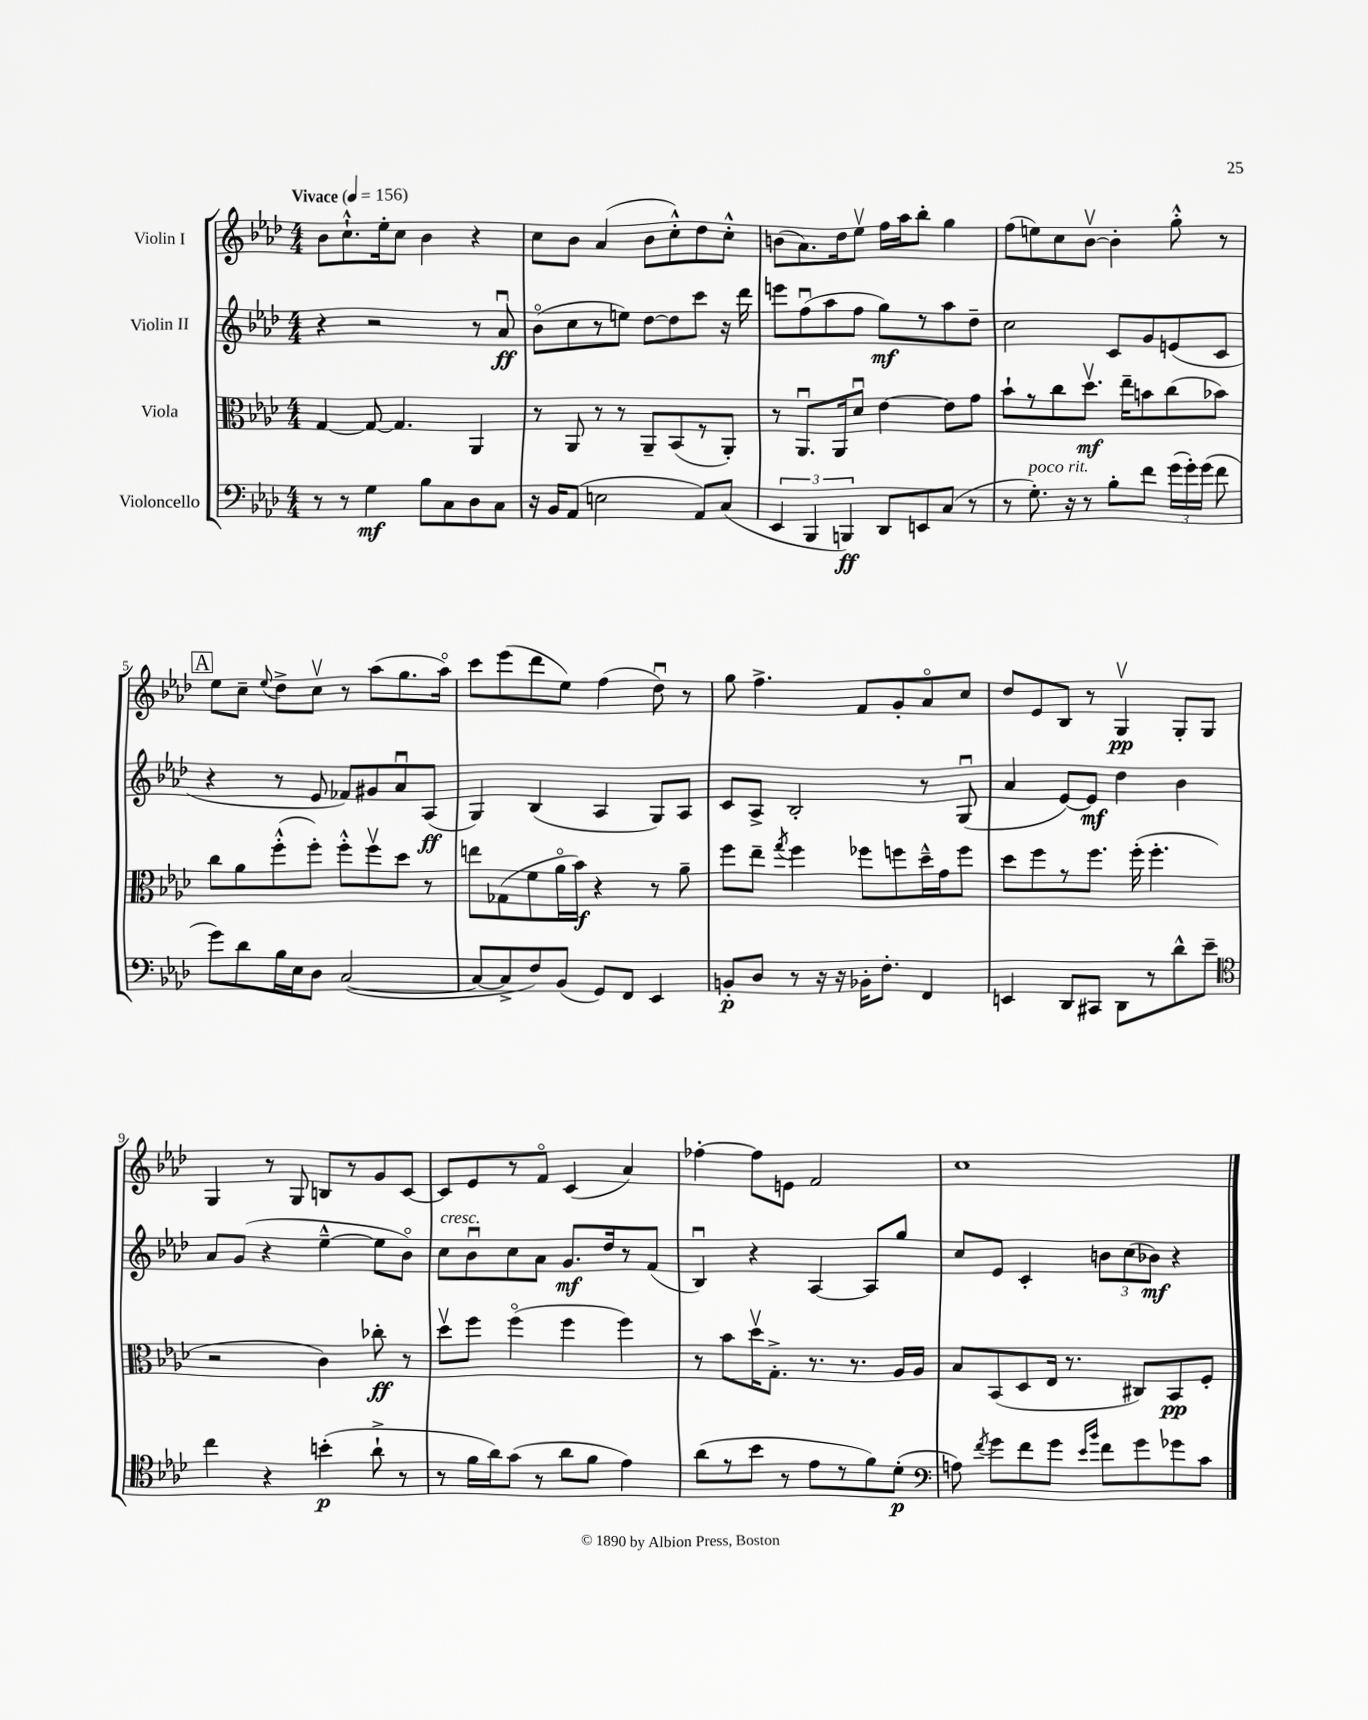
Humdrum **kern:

**kern	**dynam	**kern	**dynam	**kern	**dynam	**kern	**dynam
*part4	*part4	*part3	*part3	*part2	*part2	*part1	*part1
*staff4	*staff4	*staff3	*staff3	*staff2	*staff2	*staff1	*staff1
*I"Violoncello	*	*I"Viola	*	*I"Violin II	*	*I"Violin I	*
*clefF4	*	*clefC3	*	*clefG2	*	*clefG2	*
*k[b-e-a-d-]	*	*k[b-e-a-d-]	*	*k[b-e-a-d-]	*	*k[b-e-a-d-]	*
*M4/4	*	*M4/4	*	*M4/4	*	*M4/4	*
*MM156	*	*MM156	*	*MM156	*	*MM156	*
=1	=1	=1	=1	=1	=1	=1	=1
!	!	!	!	!	!	!LO:TX:a:B:t=Vivace	!
8r	.	[4G/	.	4r	.	8b-\L	.
8r	.	.	.	.	.	8.cc`^^\	.
4G\	mf	8G/_	.	2r	.	.	.
.	.	.	.	.	.	16ee-'\k	.
.	.	4.G/]	.	.	.	8cc\J	.
8B-\L	.	.	.	.	.	4b-\	.
8C\	.	.	.	.	.	.	.
8D-\	.	4AA-/	.	8r	.	4r	.
8C\J	.	.	.	8a-u/	ff	.	.
=2	=2	=2	=2	=2	=2	=2	=2
16r	.	8r	.	(8b-\L	.	8cc\L	.
16BB-/KL	.	.	.	.	.	.	.
(8AA-/J	.	8AA-/	.	8cc\	.	8b-\J	.
2En\	.	8r	.	8r	.	(4a-/	.
.	.	8r	.	8een\J)	.	.	.
.	.	8AA-~/L	.	[8dd-\L	.	8b-\L	.
.	.	(8BB-/	.	8dd-\]	.	8cc'^^\)	.
8AA-/L)	.	8r	.	8ccc\J	.	8dd-\	.
(8C/J	.	8AA-'/J)	.	16r	.	8cc'^^\J	.
.	.	.	.	16ddd-\	.	.	.
=3	=3	=3	=3	=3	=3	=3	=3
6EE-/	.	8r	.	8eeen\L	.	(8bn\L	.
.	.	8.AA-u/L	.	(8ffu\	.	8.a-\)	.
6BBB-/	.	.	.	.	.	.	.
.	.	.	.	8aa-\	.	.	.
.	.	16AA-/k	.	.	.	16dd-\k	.
6BBBn/)	ff	.	.	.	.	.	.
.	.	8d-u/J	.	8ff\J	.	8ee-v\J	.
8DD-/L	.	[4e-\	.	8gg\L)	mf	16ff\LL	.
.	.	.	.	.	.	16aa-\J	.
8EEn/	.	.	.	8r	.	8bb-'\J	.
(8C/J	.	8e-\L]	.	8aa-\	.	4gg\	.
8r	.	8g\J	.	8dd-~\J	.	.	.
=4	=4	=4	=4	=4	=4	=4	=4
8r	.	8b-`\L	.	2cc\	.	(8ff\L	.
!LO:TX:a:i:t=poco rit.	!	!	!	!	!	!	!
8.G'\)	.	8r	.	.	.	8een\)	.
.	.	8cc\	.	.	.	8cc\	.
16r	.	.	.	.	.	.	.
8r	.	8.dd-v\J	mf	.	.	[8b-v\J	.
8B-'\L	.	.	.	8c/L	.	4b-'\]	.
.	.	16ee-~\KL	.	.	.	.	.
8f\J	.	8bn\	.	8g/	.	.	.
(24g\LL	.	(8cc\	.	(8en/	.	8gg'^^\	.
24g'\)	.	.	.	.	.	.	.
(24g\JJ	.	.	.	.	.	.	.
8f\	.	8b-X\J)	.	8c/J	.	8r	.
!!LO:LB:g=z
!!LO:REH:place=s1:t=A
=5	=5	=5	=5	=5	=5	=5	=5
8g\L)	.	8cc\L	.	4r	.	8ee-\L	.
8d-\	.	8a-\	.	.	.	8cc~\J	.
.	.	.	.	.	.	8qqee-/	.
16B-\L	.	(8ff'^^\	.	8r	.	8dd-^\L	.
16E-\J	.	.	.	.	.	.	.
8D-\J	.	8ff'\J)	.	8e-/	.	8ccv\J	.
([2C/	.	8ff'^^\L	.	8f-X/L)	.	8r	.
.	.	8ffv\	.	8g#X/	.	(8aa-\L	.
.	.	8dd-\J	.	8a-u/	.	8.gg\	.
.	.	8r	.	(8A-/J	ff	.	.
.	.	.	.	.	.	16aa-\Jk)	.
=6	=6	=6	=6	=6	=6	=6	=6
8C/L_	.	8een\L	.	4G/)	.	8ccc\L	.
8C^/]	.	(8G-X\	.	.	.	(8eee-\	.
8F/)	.	8f\	.	(4B-/	.	8ddd-\	.
(8BB-/J	.	16a-\L	.	.	.	8ee-\J)	.
.	.	16b-\JJ)	f	.	.	.	.
8GG/L)	.	4r	.	4A-/	.	(4ff\	.
8FF/J	.	.	.	.	.	.	.
4EE-/	.	8r	.	8G/L)	.	8dd-u\)	.
.	.	8a-~\	.	8A-/J	.	8r	.
=7	=7	=7	=7	=7	=7	=7	=7
8BBn'/L	p	8ff\L	.	8c/L	.	8gg\	.
8D-/J	.	8ee-~\J	.	8A-^/J	.	4.ff^\	.
.	.	8qgg/	.	.	.	.	.
8r	.	4ff\	.	2B-'/	.	.	.
16r	.	.	.	.	.	.	.
16r	.	.	.	.	.	.	.
16BB-X'\KL	.	8ff-X\L	.	.	.	8f/L	.
8.F'\J	.	.	.	.	.	.	.
.	.	8ffn\	.	.	.	8g'/	.
4FF/	.	16dd-~^^\L	.	8r	.	8a-/	.
.	.	16g\J	.	.	.	.	.
.	.	8ff\J	.	(8Gu/	.	8cc/J	.
=8	=8	=8	=8	=8	=8	=8	=8
4EEn/	.	8dd-\L	.	4a-/	.	8dd-/L	.
.	.	8ff\	.	.	.	8e-/	.
8DD-/L	.	8r	.	[8e-/L)	.	8B-/J	.
8CC#X/J	.	8.ff\J	.	8e-/J]	mf	8r	.
8DD-\L	.	.	.	4dd-\	.	4Gv/	pp
.	.	(16ff'\	.	.	.	.	.
8r	.	4.ff'\	.	.	.	.	.
8d-^^\	.	.	.	4b-\	.	8G'/L	.
8e-~\J	.	.	.	.	.	8G/J	.
!!LO:LB:g=z
=9	=9	=9	=9	=9	=9	=9	=9
*clefC4	*	*	*	*	*	*	*
4cc\	.	2r	.	8a-/L	.	4G/	.
.	.	.	.	(8g/J	.	.	.
4r	.	.	.	4r	.	8r	.
.	.	.	.	.	.	8G/	.
(4bn'\	p	4c\)	.	[4ee-~^^\	.	8Bn/L	.
.	.	.	.	.	.	8r	.
8a-`^\	.	8cc-X'\	ff	8ee-\L]	.	8g/	.
8r	.	8r	.	8b-\J)	.	[8c/J	.
=10	=10	=10	=10	=10	=10	=10	=10
!	!	!	!	!LO:TX:a:i:t=cresc.	!	!	!
8r	.	8dd-v\L	.	8cc\L	.	8c/L]	.
16f\LL	.	8ff\J	.	8b-u\	.	8e-/	.
16a-\J)	.	.	.	.	.	.	.
(8g\J	.	(4ff\	.	8cc\	.	8r	.
8r	.	.	.	8a-\J	.	8f/J	.
8a-\L	.	4ff\	.	8.g/L	mf	(4c/	.
8f\J	.	.	.	.	.	.	.
.	.	.	.	16dd-/k	.	.	.
4e-\)	.	4ff\)	.	8r	.	4a-/)	.
.	.	.	.	(8f/J	.	.	.
=11	=11	=11	=11	=11	=11	=11	=11
(8a-\L	.	8r	.	4B-u/)	.	[4ff-X'\	.
8r	.	8b-\L	.	.	.	.	.
8b-\J	.	16dd-v\K	.	4r	.	8ff-\L]	.
.	.	8.G'^\J	.	.	.	.	.
8r	.	.	.	.	.	8en\J	.
8e-\L	.	8.r	.	[4A-/	.	2f/	.
8r	.	.	.	.	.	.	.
.	.	8.r	.	.	.	.	.
8f\)	.	.	.	8A-/L]	.	.	.
(8d-'\J	p	16A-/LL	.	8gg/J	.	.	.
.	.	16A-/JJ	.	.	.	.	.
=12	=12	=12	=12	=12	=12	=12	=12
*clefF4	*	*	*	*	*	*	*
8An\)	.	8B-/L	.	8cc/L	.	1cc	.
8qf/	.	.	.	.	.	.	.
8g\L	.	(8BB-/	.	8e-/J	.	.	.
8f\	.	8D-/	.	4c'/	.	.	.
8g\J	.	16E-/Jk	.	.	.	.	.
.	.	8.r	.	.	.	.	.
16qqe-/LL	.	.	.	.	.	.	.
16qqb-/JJ	.	.	.	.	.	.	.
8f\L	.	.	.	12bn\L	.	.	.
.	.	.	.	(12cc\	.	.	.
8g\	.	8C#X/L)	.	.	.	.	.
.	.	.	.	12b-X\J)	mf	.	.
8g-X\	.	8BB-/	pp	4r	.	.	.
8c\J	.	8F'/J	.	.	.	.	.
==	==	==	==	==	==	==	==
*-	*-	*-	*-	*-	*-	*-	*-
